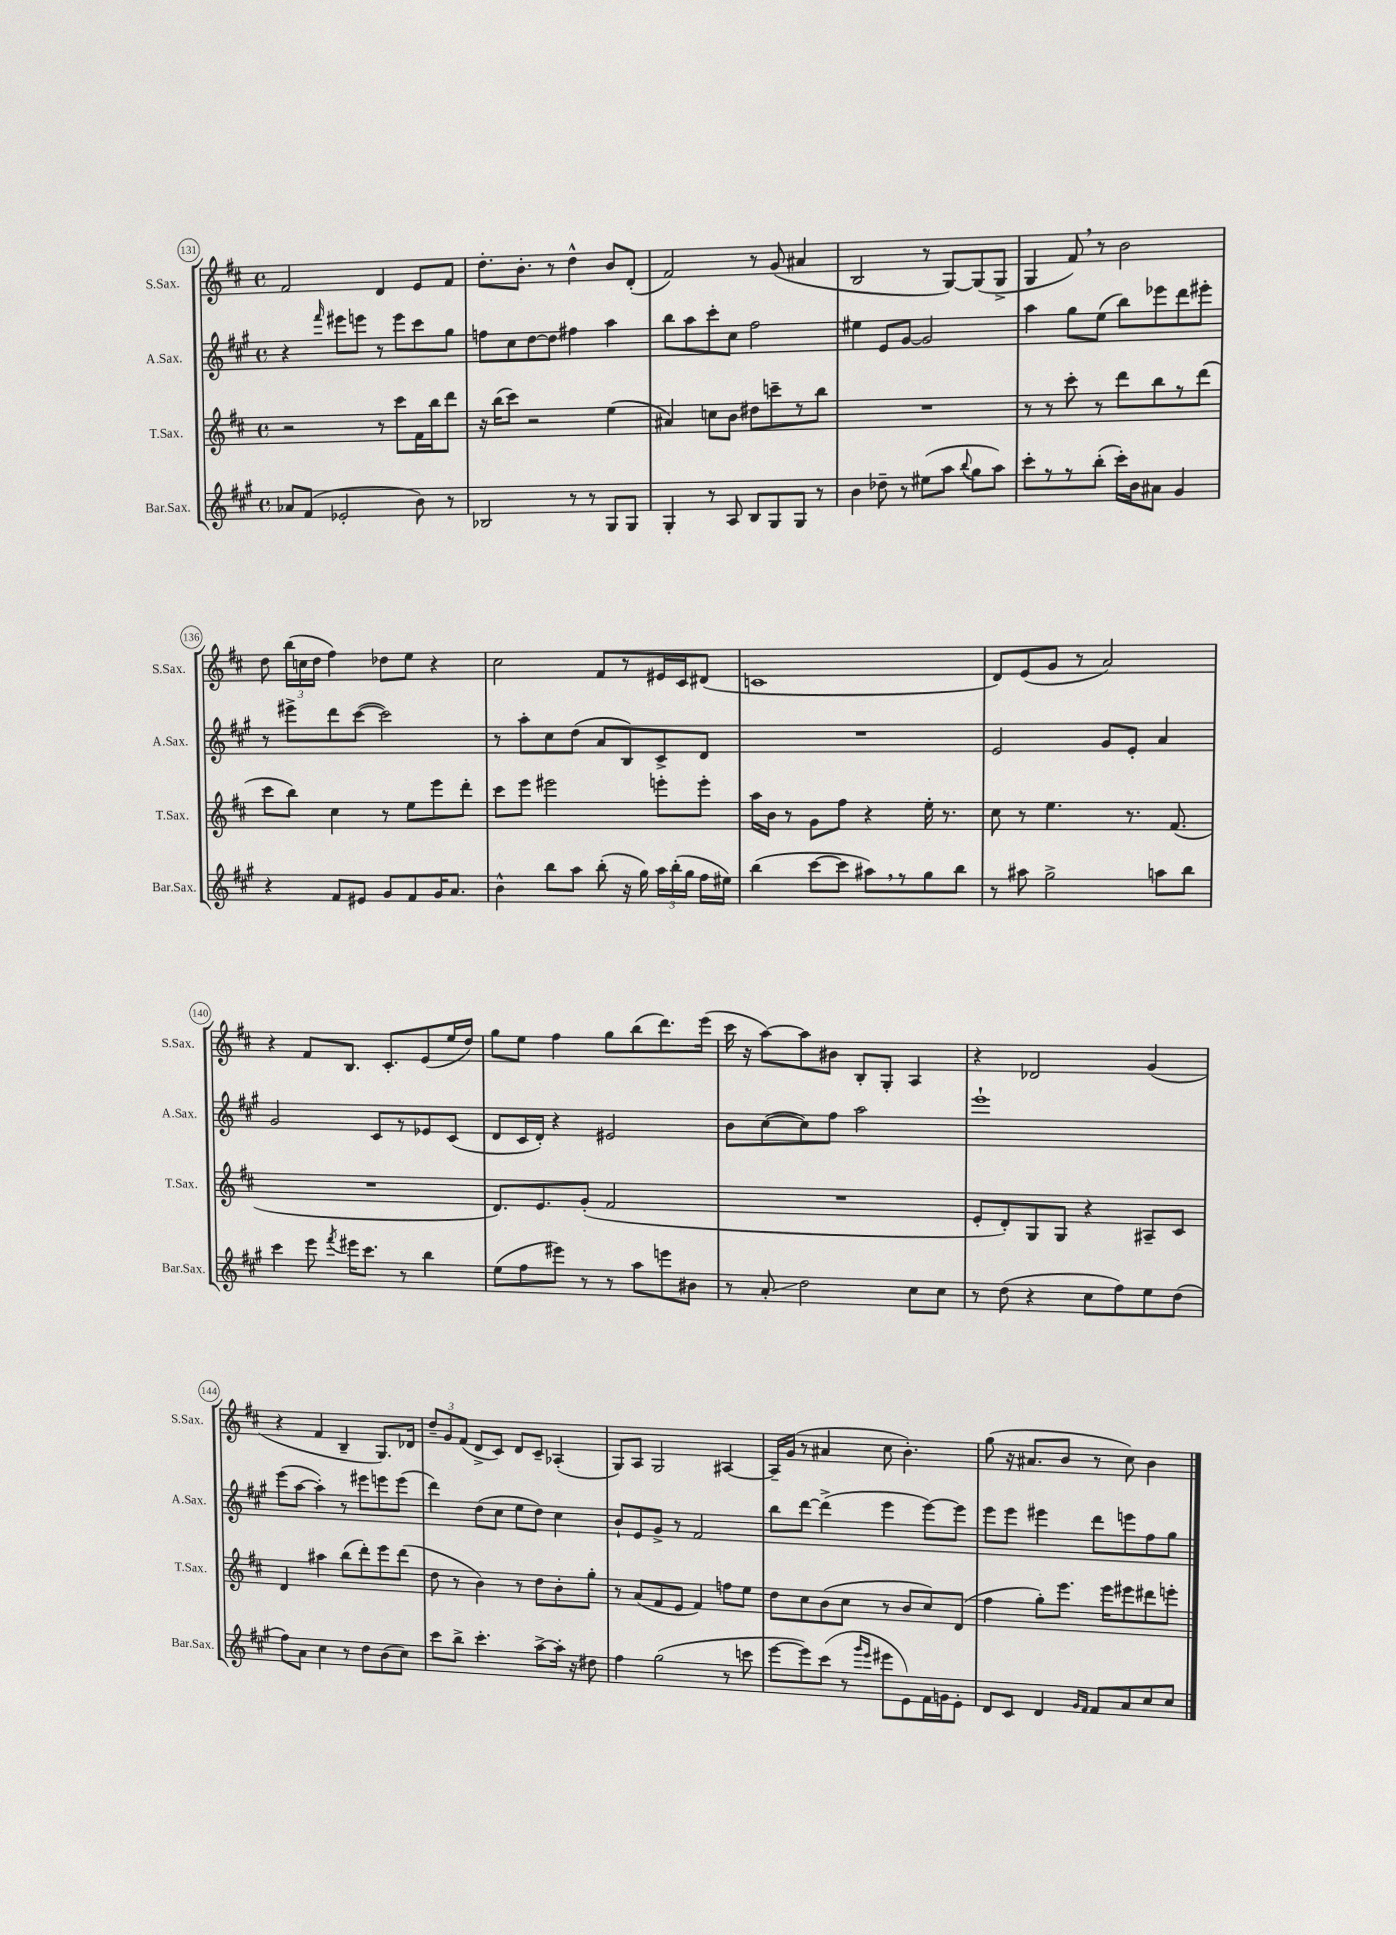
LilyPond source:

<<
\new StaffGroup <<
\new Staff = "s0" \with { instrumentName = "S.Sax." shortInstrumentName = "S.Sax." } {
    \clef treble \key d \major \defaultTimeSignature \time 4/4
    \autoBeamOff fis'2 d'4 e'8[ fis'8] |
    d''8.[-. b'8.]-. r8 d''4-^ b'8[ d'8]-.( |
    fis'2) r8 g'8( ais'4 |
    b2 r8 g8[~) g8( g8]-> |
    g4 fis'8) \breathe r8 b'2 |
    d''8 \tuplet 3/2 { b''16[( c''16 d''16] } fis''4) des''8[ e''8] r4 |
    cis''2 fis'8[ r8 eis'16 cis'16 dis'8]( |
    c'1 |
    d'8[) e'8( g'8] r8 a'2) |
    r4 fis'8[ b8.] cis'8.[-. e'8( e''16 d''16]) |
    g''8[ e''8] fis''4 g''8[ b''8( d'''8.) e'''16]( |
    cis'''16 r16 a''8[~) a''8 bis'8] b8[-. g8]-. a4 |
    r4 des'2 g'4( |
    r4 fis'4 b4-- g8.[) des'16] |
    \tuplet 3/2 { d''8[-- g'8 fis'8]( } d'8[-> cis'8]) d'8[ cis'8]-- aes4-.( |
    g8[) a8] g2 ais4~ |
    ais16[-- g'16]( r8 ais'4 cis''8 b'4.-.) |
    g''8( r16 ais'8.[ b'8] r8 cis''8) b'4 \bar "|." |
}
\new Staff = "s1" \with { instrumentName = "A.Sax." shortInstrumentName = "A.Sax." } {
    \clef treble \key a \major \defaultTimeSignature \time 4/4
    \autoBeamOff r4 \grace { fis'''16 } eis'''8[ e'''8] r8 e'''8[ cis'''8 gis''8] |
    f''8[ cis''8 d''8~ d''8] fis''4 a''4 |
    b''8[ a''8 cis'''8-. cis''8] fis''2 |
    eis''4 e'8[ gis'8]~ gis'2 |
    a''4 gis''8[ e''8]( b''8[) ees'''8 d'''8 eis'''8]-. |
    r8 eis'''8[-> d'''8 cis'''8]~( cis'''2) |
    r8 a''8[-. cis''8 d''8]( a'8[ b8) cis'8-> d'8] |
    R1 |
    e'2 gis'8[ e'8]-. a'4 |
    gis'2 cis'8[ r8 ees'8 cis'8]( |
    d'8[ cis'16 d'16]-.) r4 eis'2 |
    b'8[ cis''8~( cis''8) fis''8] a''2 |
    e'''1-! |
    e'''8[( a''8]~ a''4-.) r8 eis'''8[ e'''8 e'''8]( |
    d'''4) d''8[( cis''8] e''8[ d''8]) cis''4 |
    b'8[-! e'8 gis'8]-> r8 fis'2 |
    b''8[ d'''8]~ d'''4->( e'''4 e'''8[~) e'''8] |
    e'''8[ e'''8] eis'''4 d'''8[ e'''8 fis''8 gis''8] \bar "|." |
}
\new Staff = "s2" \with { instrumentName = "T.Sax." shortInstrumentName = "T.Sax." } {
    \clef treble \key d \major \defaultTimeSignature \time 4/4
    \autoBeamOff r2 r8 cis'''8[ fis'16 b''16 d'''8] |
    r16 b''16[( cis'''8]) r2 e''4( |
    ais'4) c''8[ b'8] dis''8[ c'''8-- r8 b''8] |
    R1 |
    r8 r8 cis'''8-. r8 d'''8[ b''8 r8 d'''8]( |
    cis'''8[ b''8]) cis''4 r8 e''8[ e'''8 d'''8]-. |
    cis'''8[ e'''8] eis'''2 e'''8[-. e'''8]-. |
    a''16[ b'16] r8 g'8[ fis''8] r4 e''16-. r8. |
    cis''8 r8 e''4. r8. fis'8.( |
    R1 |
    d'8.[) e'8. g'8]-.( fis'2 |
    R1 |
    e'8[-. d'8-.) g8 g8] r4 ais8[-- cis'8] |
    d'4 ais''4 b''8[( d'''8-.) e'''8 d'''8]( |
    d''8 r8 b'4) r8 d''8[ b'8-. g''8]-. |
    r8 a'8[( fis'8 e'8] fis'4) f''8[ e''8] |
    d''8[ cis''8 b'8( cis''8] r8 b'8[ cis''8) d'8]( |
    fis''4 g''8[-.) e'''8.] e'''16[ eis'''8 dis'''8 e'''8]-. \bar "|." |
}
\new Staff = "s3" \with { instrumentName = "Bar.Sax." shortInstrumentName = "Bar.Sax." } {
    \clef treble \key a \major \defaultTimeSignature \time 4/4
    \autoBeamOff aes'8[ fis'8]( ees'2-. b'8) r8 |
    bes2 r8 r8 gis8[ gis8] |
    gis4-. r8 a8 b8[ gis8 gis8] r8 |
    b'4 des''8-- r8 eis''8[( a''8] \appoggiatura { b''8 } gis''8[ a''8]) |
    cis'''8[-. r8 r8 b''8]-.( cis'''16[-.) b'16 ais'8] gis'4 |
    r4 fis'8[ eis'8] gis'8[ fis'8 gis'16 a'8.] |
    b'4-^ b''8[ a''8] b''8-.( r16 gis''16) \tuplet 3/2 { a''16[ b''16-.( gis''16] } fis''16[ eis''16]) |
    b''4( cis'''8[~ cis'''8] ais''8[) \breathe r8 gis''8 b''8] |
    r8 ais''8 gis''2-> a''8[ b''8] |
    cis'''4 e'''8 \acciaccatura { fis'''8 } eis'''16[ cis'''8.] r8 b''4 |
    e''8[( fis''8 eis'''8]) r8 r8 a''8[ e'''8 bis'8] |
    r8 a'8-.\glissando d''2 cis''8[ cis''8] |
    r8 d''8( r4 cis''8[ fis''8) e''8 d''8]( |
    fis''8[) a'8] cis''4 r8 d''8[ b'8( cis''8]) |
    cis'''8[ b''8]-> cis'''4.-. a''8[~-> a''16]-. r16 dis''8 |
    fis''4 gis''2( r8 c'''8 |
    e'''8[~ e'''8) cis'''8]( r8 \grace { gis'''16[ e'''16] } eis'''8[ e'8) fis'16 g'16 e'8]-. |
    d'8[ cis'8] d'4 \grace { gis'16[ fis'16] } fis'8[ a'8 cis''8 cis''8] \bar "|." |
}
>>
>>
\layout { \context { \Score currentBarNumber = #131 \override BarNumber.stencil = #(make-stencil-circler 0.1 0.3 ly:text-interface::print) } }
